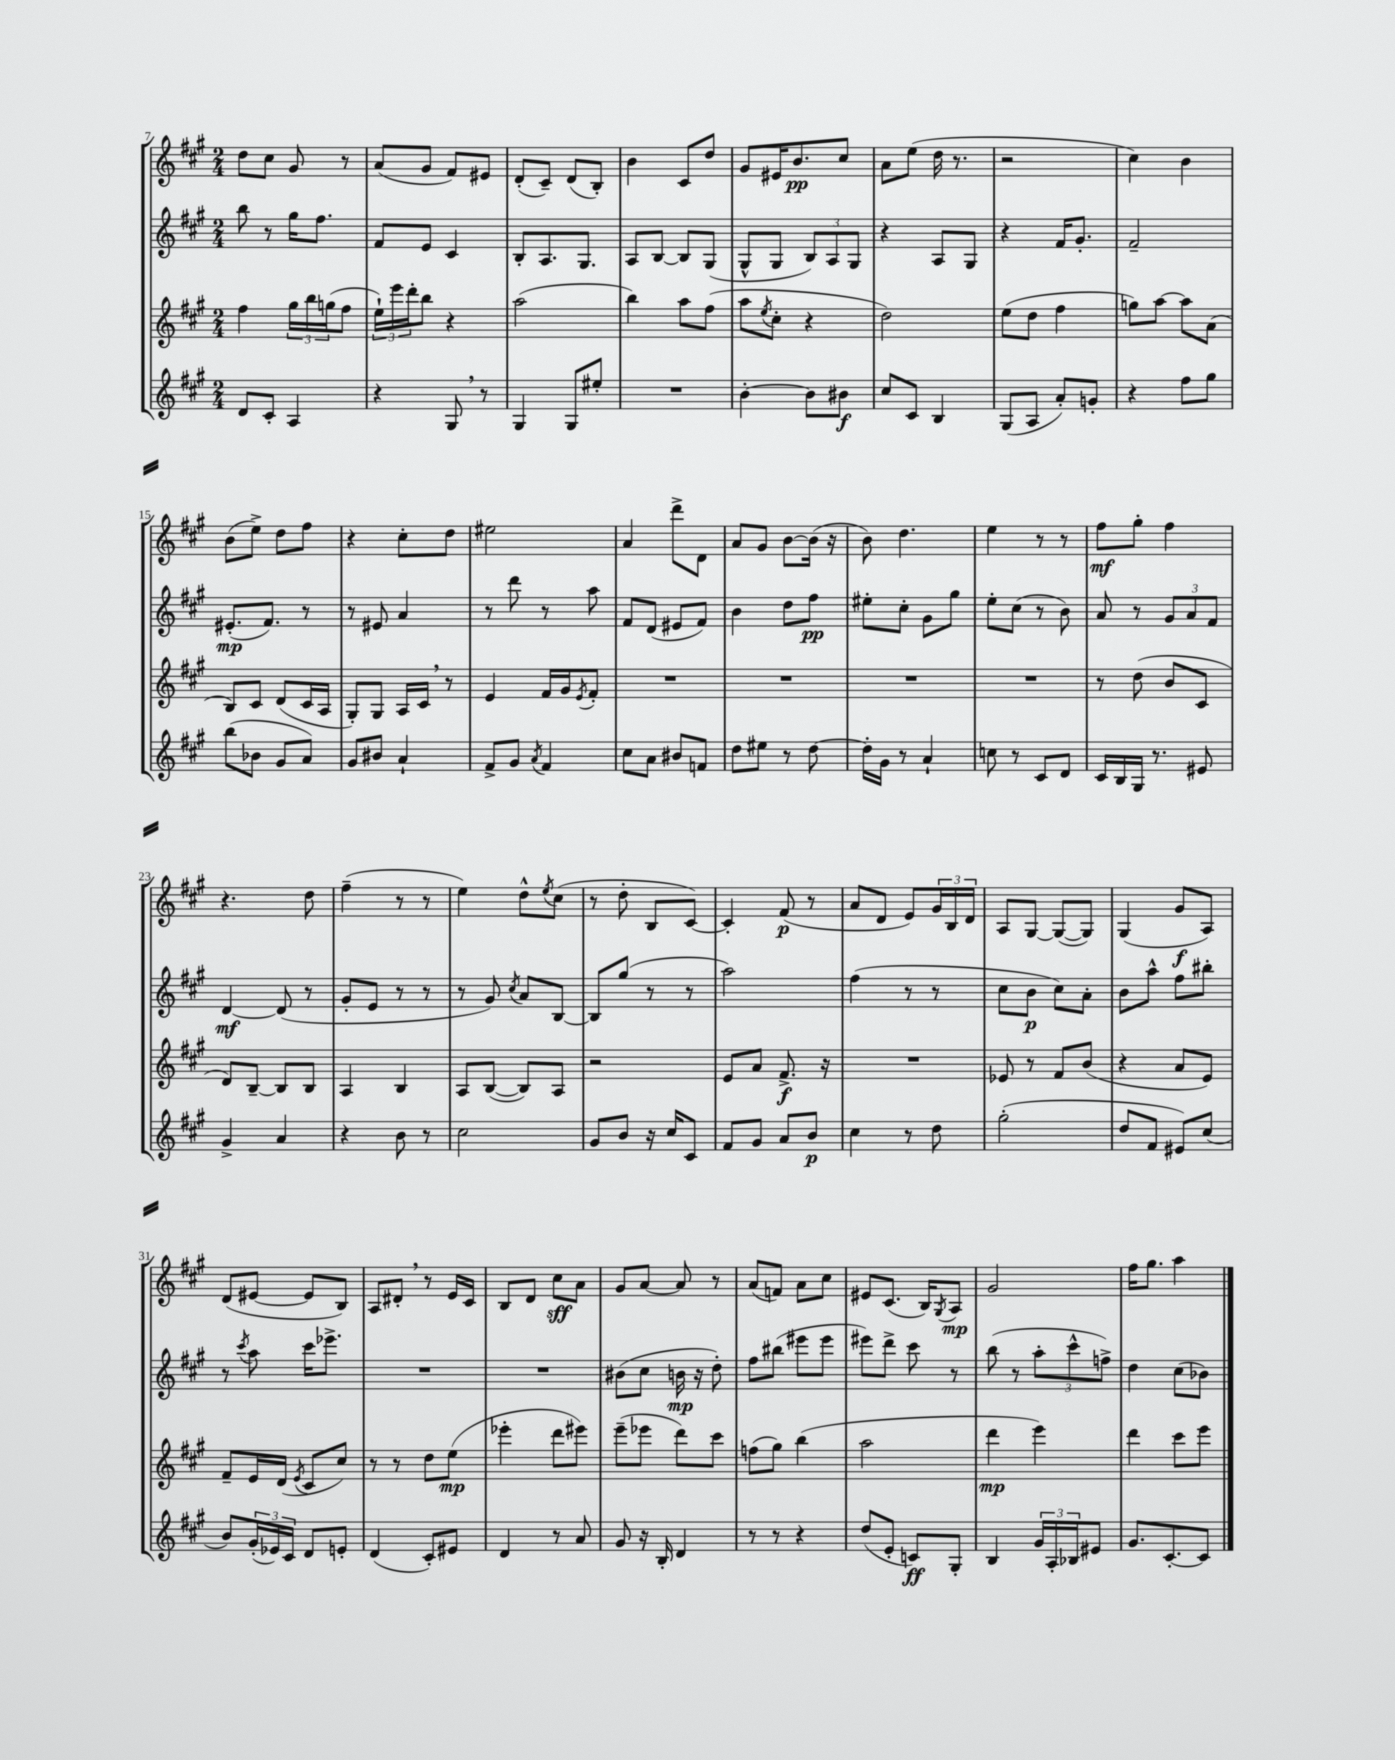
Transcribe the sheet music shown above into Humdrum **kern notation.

**kern	**kern	**kern	**kern
*staff4	*staff3	*staff2	*staff1
*clefG2	*clefG2	*clefG2	*clefG2
*k[f#c#g#]	*k[f#c#g#]	*k[f#c#g#]	*k[f#c#g#]
*M2/4	*M2/4	*M2/4	*M2/4
8d	4ff#	8bb	8dd
8c#'	.	8r	8cc#
4A	24gg#	16gg#	8g#
.	24bb	.	.
.	.	8.ff#	.
.	(24gg	.	.
.	8ff#	.	8r
=	=	=	=
4r	24ee`)	8f#	(8a
.	24eee	.	.
.	24ddd'	.	.
.	8bb	8e	8g#
8G#	4r	4c#	8f#)
8r	.	.	8e#
=	=	=	=
4G#	(2aa	8B'	(8d'
.	.	8.A	8c#~)
8G#	.	.	(8d
.	.	8.G#	.
8ee#'	.	.	8B')
=	=	=	=
2r	4bb)	8A	4b
.	.	[8B	.
.	8aa	8B]	8c#
.	(8ff#	(8G#	8dd
=	=	=	=
[4b'	8aa	8G#^^	8g#
.	8qee	.	.
.	8cc#'	8G#	16e#
.	.	.	8.b
8b]	4r	12B)	.
.	.	12A	.
8b#	.	.	8cc#
.	.	12G#	.
=	=	=	=
8cc#	2dd)	4r	8a
8c#	.	.	(8ee
4B	.	8A	16dd
.	.	.	8.r
.	.	8G#	.
=	=	=	=
(8G#	(8ee	4r	2r
8A	8dd	.	.
8a')	4ff#	16f#	.
.	.	8.g#'	.
8g'	.	.	.
=	=	=	=
4r	8gg)	2f#~	4cc#)
.	[8aa	.	.
8ff#	8aa]	.	4b
8gg#	(8a	.	.
=	=	=	=
(8bb	8B)	(8.e#'	(8b
8b-	8c#	.	8ee^)
.	.	8.f#)	.
8g#	(8d	.	8dd
8a)	16c#	8r	8ff#
.	16A	.	.
=	=	=	=
8g#	8G#')	8r	4r
8b#	8G#	8e#	.
4a`	16A	4a	8cc#'
.	16c#	.	.
.	8r	.	8dd
=	=	=	=
8f#^	4e	8r	2ee#
8g#	.	8ddd	.
8qa	.	.	.
4f#	16f#	8r	.
.	16g#	.	.
.	8qe	.	.
.	8f#'	8aa	.
=	=	=	=
8cc#	2r	8f#	4a
8a	.	(8d	.
8b#	.	8e#	8ddd^
8f	.	8f#)	8d
=	=	=	=
8dd	2r	4b	8a
8ee#	.	.	8g#
8r	.	8dd	[8b
[8dd	.	8ff#	(16b]
.	.	.	16r
=	=	=	=
16dd']	2r	8ee#'	8b)
16g#	.	.	.
8r	.	8cc#'	4.dd
4a`	.	8g#	.
.	.	8gg#	.
=	=	=	=
8cc	2r	8ee'	4ee
8r	.	(8cc#	.
8c#	.	8r	8r
8d	.	8b)	8r
=	=	=	=
16c#	8r	8a	8ff#
16B	.	.	.
16G#	(8dd	8r	8gg#'
8.r	.	.	.
.	8b	12g#	4ff#
.	.	12a	.
8e#	8c#	.	.
.	.	12f#	.
=	=	=	=
4g#^	8d)	[4d	4.r
.	[8B~	.	.
4a	8B]	(8d]	.
.	8B	8r	8dd
=	=	=	=
4r	4A	8g#'	(4ff#~
.	.	8e	.
8b	4B	8r	8r
8r	.	8r	8r
=	=	=	=
2cc#	8A	8r	4ee)
.	([8B	8g#)	.
.	.	8qcc#	.
.	8B])	8a	8dd^^
.	.	.	8qee
.	8A	[8B	(8cc#
=	=	=	=
8g#	2r	8B]	8r
8b	.	(8gg#	8dd'
16r	.	8r	8B
16cc#	.	.	.
8c#	.	8r	[8c#)
=	=	=	=
8f#	8e	2aa)	4c#']
8g#	8a	.	.
8a	8.f#^	.	(8f#
8b	.	.	8r
.	16r	.	.
=	=	=	=
4cc#	2r	(4ff#	8a
.	.	.	8d
8r	.	8r	8e)
8dd	.	8r	24g#
.	.	.	24B
.	.	.	24d
=	=	=	=
(2gg#'	8e-	8cc#	8A
.	8r	8b	[8G#
.	8f#	8cc#)	(8G#_
.	(8b	8a'	8G#])
=	=	=	=
8dd	4r	8b	(4G#
8f#	.	8aa^^	.
8e#)	8a	8ff#	8g#
(8cc#	8e)	8bb#'	8A)
=	=	=	=
8b)	8f#~	8r	(8d
.	.	8qccc#	.
(24g#'	16e	8aa	[8e#
24e-)	.	.	.
.	(16d	.	.
24c#	.	.	.
.	8qe	.	.
8d	8c#	16ccc#	8e#]
.	.	8.eee-^	.
8e'	8cc#)	.	8B)
=	=	=	=
(4d	8r	2r	8A
.	8r	.	8d#'
8c#')	8dd	.	8r
8e#	(8ee	.	16e
.	.	.	16c#
=	=	=	=
4d	4eee-'	2r	8B
.	.	.	8d
8r	8ddd	.	8cc#
8a	8eee#)	.	8a
=	=	=	=
8g#	(8eee~	(8b#	8g#
16r	8eee-	8cc#	[8a
16B'	.	.	.
4d	8ddd)	16b	8a]
.	.	16r	.
.	8ccc#	8dd')	8r
=	=	=	=
8r	(8ff	8ff#	(8a
8r	8gg#)	(8bb#	8f)
4r	(4bb	8eee#	8a
.	.	8eee#	8cc#
=	=	=	=
(8dd	2aa	8eee#)	8e#
8e'	.	8ddd^	(8.c#
8c)	.	8ccc#	.
.	.	.	16B)
.	.	.	8qG#
8G#'	.	8r	8A
=	=	=	=
4B	4ddd	(8bb	2g#
.	.	8r	.
24g#	4eee)	12aa'	.
24A'	.	.	.
24B-	.	12ccc#^^	.
8e#	.	.	.
.	.	12ff^)	.
=	=	=	=
8.g#	4ddd	4dd	16ff#
.	.	.	8.gg#
[8.c#'	.	.	.
.	8ccc#	(8cc#	4aa
8c#]	8eee	8b-)	.
==	==	==	==
*-	*-	*-	*-
